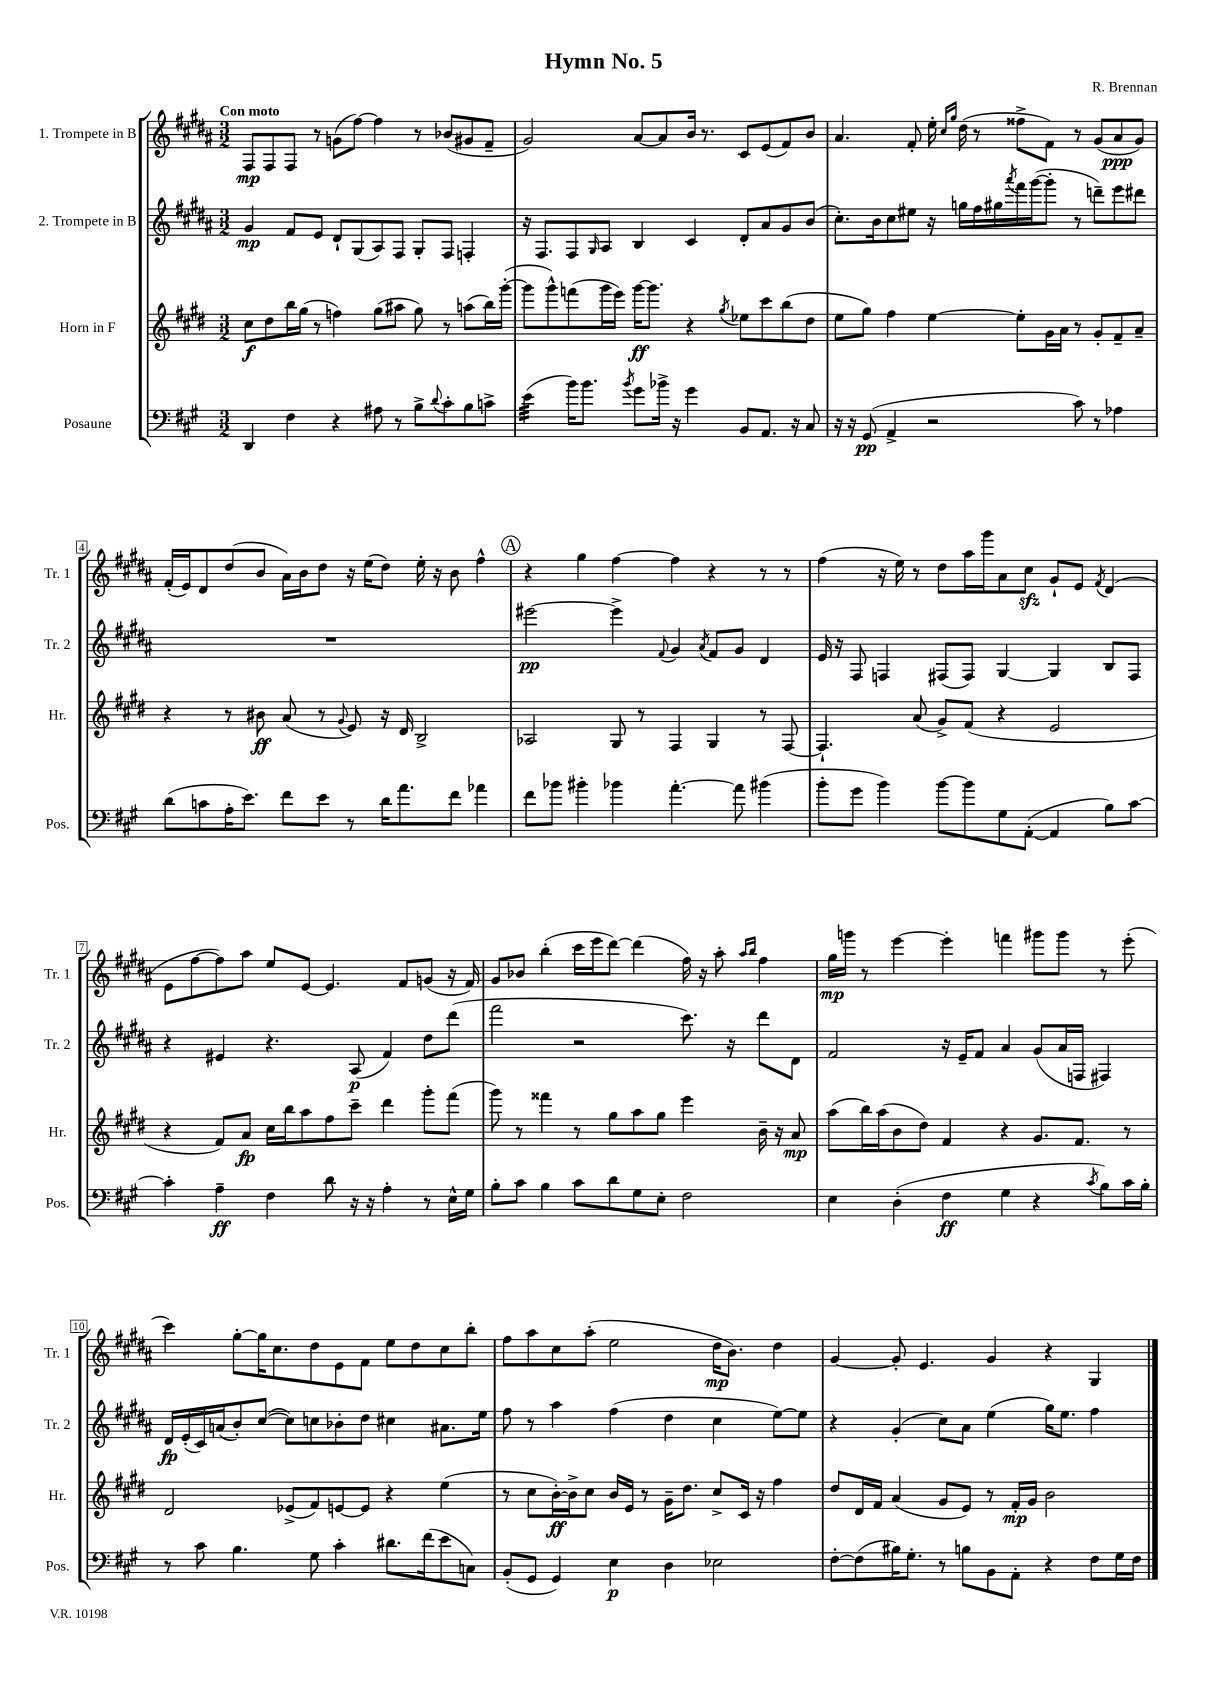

**kern	**kern	**kern	**kern
*staff4	*staff3	*staff2	*staff1
*clefF4	*clefG2	*clefG2	*clefG2
*k[f#c#g#]	*k[f#c#g#d#]	*k[f#c#g#d#a#]	*k[f#c#g#d#a#]
*M3/2	*M3/2	*M3/2	*M3/2
4DD	8cc#	4g#	8F#
.	8dd#	.	8F#
4F#	16bb	8f#	8F#
.	(16gg#	.	.
.	8r	8e	8r
4r	4ff)	8d#`	(8g
.	.	(8G#	[8ff#)
8A#	(8gg#	8A#)	4ff#]
8r	8aa#	8F#	.
8B^	8gg#)	8G#'	8r
8qqd	.	.	.
8c#'	8r	8F#	(8b-
8B	(8aa	4F'	8g#
8c^	16bb)	.	8f#~
.	([16ggg#'	.	.
=	=	=	=
(4e	8ggg#]	16r	2g#)
.	.	8.F#	.
.	8ggg#^^)	.	.
16b)	(8fff	8F#	.
8.b	.	.	.
.	.	16qqG#	.
.	16ggg#	8A#	.
.	16eee)	.	.
8qb	.	.	.
8g#	[16ggg#	4B	[8a#
.	8.ggg#]	.	.
16b-^	.	.	8a#]
16r	.	.	.
4g#	4r	4c#	16b
.	.	.	8.r
.	8qgg#	.	.
8BB	8ee-	8d#'	8c#
8.AA	8ccc#	8a#	(8e
.	(8bb	8g#	8f#)
16r	.	.	.
8C#	8dd#	(8b	8b
=	=	=	=
16r	8ee	8.cc#')	4.a#
16r	.	.	.
(8GG#	8gg#)	.	.
.	.	16b	.
4AA^	4ff#	8cc#	.
.	.	8ee#	8f#'
2r	[4ee	16r	16ee'
.	.	.	16qqcc#
.	.	.	16qqgg#
.	.	16gg	(16dd#
.	.	16ff#	8r
.	.	16gg#	.
.	.	8qaaa#	.
.	8ee']	16fff#	8ff##^
.	.	([16ggg#	.
.	16g#	8ggg#']	8f#)
.	16a	.	.
8c#)	8r	8r	8r
8r	8g#'	8ddd~)	(8g#
4A-	8f#~	8eee	8a#
.	8a~	8ddd#	8g#)
=	=	=	=
(8d	4r	1.r	(16f#'
.	.	.	16e)
8c	.	.	8d#
16A'	8r	.	(8dd#
8.e)	.	.	.
.	8b#	.	8b
8f#	(8a	.	16a#)
.	.	.	16b
8e	8r	.	8dd#
.	8qqg#	.	.
8r	8e)	.	16r
.	.	.	(16ee
16d	16r	.	8dd#)
8.a	16d#	.	.
.	2B^	.	16ee'
.	.	.	16r
8f#	.	.	8b
4a-	.	.	4ff#^^
=	=	=	=
8f#	2A-	[2eee#	4r
8b-	.	.	.
4b#'	.	.	4gg#
4b-	8G#	4eee#^]	[4ff#
.	8r	.	.
.	.	8qqf#	.
[4.a'	4F#	4g#	4ff#]
.	.	8qa#	.
.	4G#	8f#	4r
8a]	.	8g#	.
(4b#	8r	4d#	8r
.	[8F#	.	8r
=	=	=	=
8b'	4.F#`]	16e	(4ff#
.	.	16r	.
8g#	.	8F#	.
4b)	.	4F	16r
.	.	.	16ee)
.	(8a	.	8r
[8b	8g#^)	(8F#	8dd#
8b]	(8f#	8F#)	16aa#
.	.	.	16ggg#
8G#	4r	[4G#	8a#
([8AA'	.	.	8cc#
4AA]	2e	4G#]	8g#`
.	.	.	8e
.	.	.	8qf#
8B)	.	8B	(4d#
[8c#	.	8F#	.
=	=	=	=
4c#']	4r	4r	8e
.	.	.	[8ff#
4A~	8f#)	4e#	8ff#])
.	8a	.	8aa#
4F#	16cc#	4.r	8ee
.	16bb	.	.
.	8aa	.	[8e
8d	8ff#	.	4.e]
16r	8ccc#~	(8A#	.
16r	.	.	.
4A'	4ddd#	4f#)	.
.	.	.	8f#
8r	8ggg#'	8dd#	(8g
16E^^	(8fff#	(8ddd#	16r
16G#	.	.	16f#)
=	=	=	=
8B'	8ggg#)	2fff#	8g#
8c#	8r	.	8b-
4B	4fff##	.	(4bb'
8c#	8r	2r	16ccc#
.	.	.	16eee
8d	8gg#	.	[8ddd#)
8G#	8aa	.	(4ddd#]
8E'	8gg#	.	.
2F#	4eee	8.ccc#)	16ff#)
.	.	.	16r
.	.	.	8aa#'
.	.	16r	.
.	.	.	16qqaa#
.	.	.	16qqbb
.	16b~	8ddd#	4ff#
.	16r	.	.
.	8a	8d#	.
=	=	=	=
4E	(8aa	2f#	16gg#
.	.	.	16ggg
.	16bb)	.	8r
.	(16aa	.	.
(4D'	8b	.	[4eee
.	8dd#)	.	.
4F#	4f#	16r	4eee']
.	.	16e~	.
.	.	8f#	.
4G#	4r	4a#	4fff
4r	8.g#	(8g#	8ggg#
.	.	16a#	8ggg#
.	8.f#	16F	.
8qc#	.	.	.
8B)	.	4F#)	8r
16c#	8r	.	(8eee'
16B'	.	.	.
=	=	=	=
8r	2d#	16d#	4ccc#)
.	.	(16e'	.
8c#	.	16c#)	.
.	.	(16a	.
4.B	.	8b')	[8gg#'
.	.	([8cc#	16gg#]
.	.	.	8.cc#
.	(8e-^	8cc#])	.
8G#	8f#)	8cc	8dd#
4c#'	[8e	8b-'	8e
.	8e]	8dd#	8f#
8.d#	4r	4cc#	8ee
.	.	.	8dd#
(16f#	.	.	.
8e	(4ee	8.a#	8cc#
8C)	.	.	8bb'
.	.	16ee	.
=	=	=	=
(8BB'	8r	8ff#	8ff#
8GG#	8cc#	8r	8aa#
4GG#)	[16b')	4aa#	8cc#
.	16b^]	.	.
.	8cc#	.	(8aa#'
4E	16b	(4ff#	2ee
.	16e	.	.
.	8r	.	.
4D	16g#~	4dd#	.
.	8.dd#	.	.
2E-	8cc#^	4cc#	16dd#
.	.	.	8.b)
.	16c#	.	.
.	16r	.	.
.	4ff#	[8ee)	4dd#
.	.	8ee]	.
=	=	=	=
[8F#'	8dd#	4r	[4g#
(8F#]	16d#	.	.
.	16f#	.	.
16B#)	(4a	(4g#'	8g#']
8.G#'	.	.	.
.	.	.	4.e
8r	8g#	8cc#)	.
8B	8e)	8a#	.
8BB	8r	(4ee	4g#
8AA'	16f#'	.	.
.	16g#	.	.
4r	2b	16gg#)	4r
.	.	8.ee	.
8F#	.	4ff#	4G#
16G#	.	.	.
16F#	.	.	.
==	==	==	==
*-	*-	*-	*-
